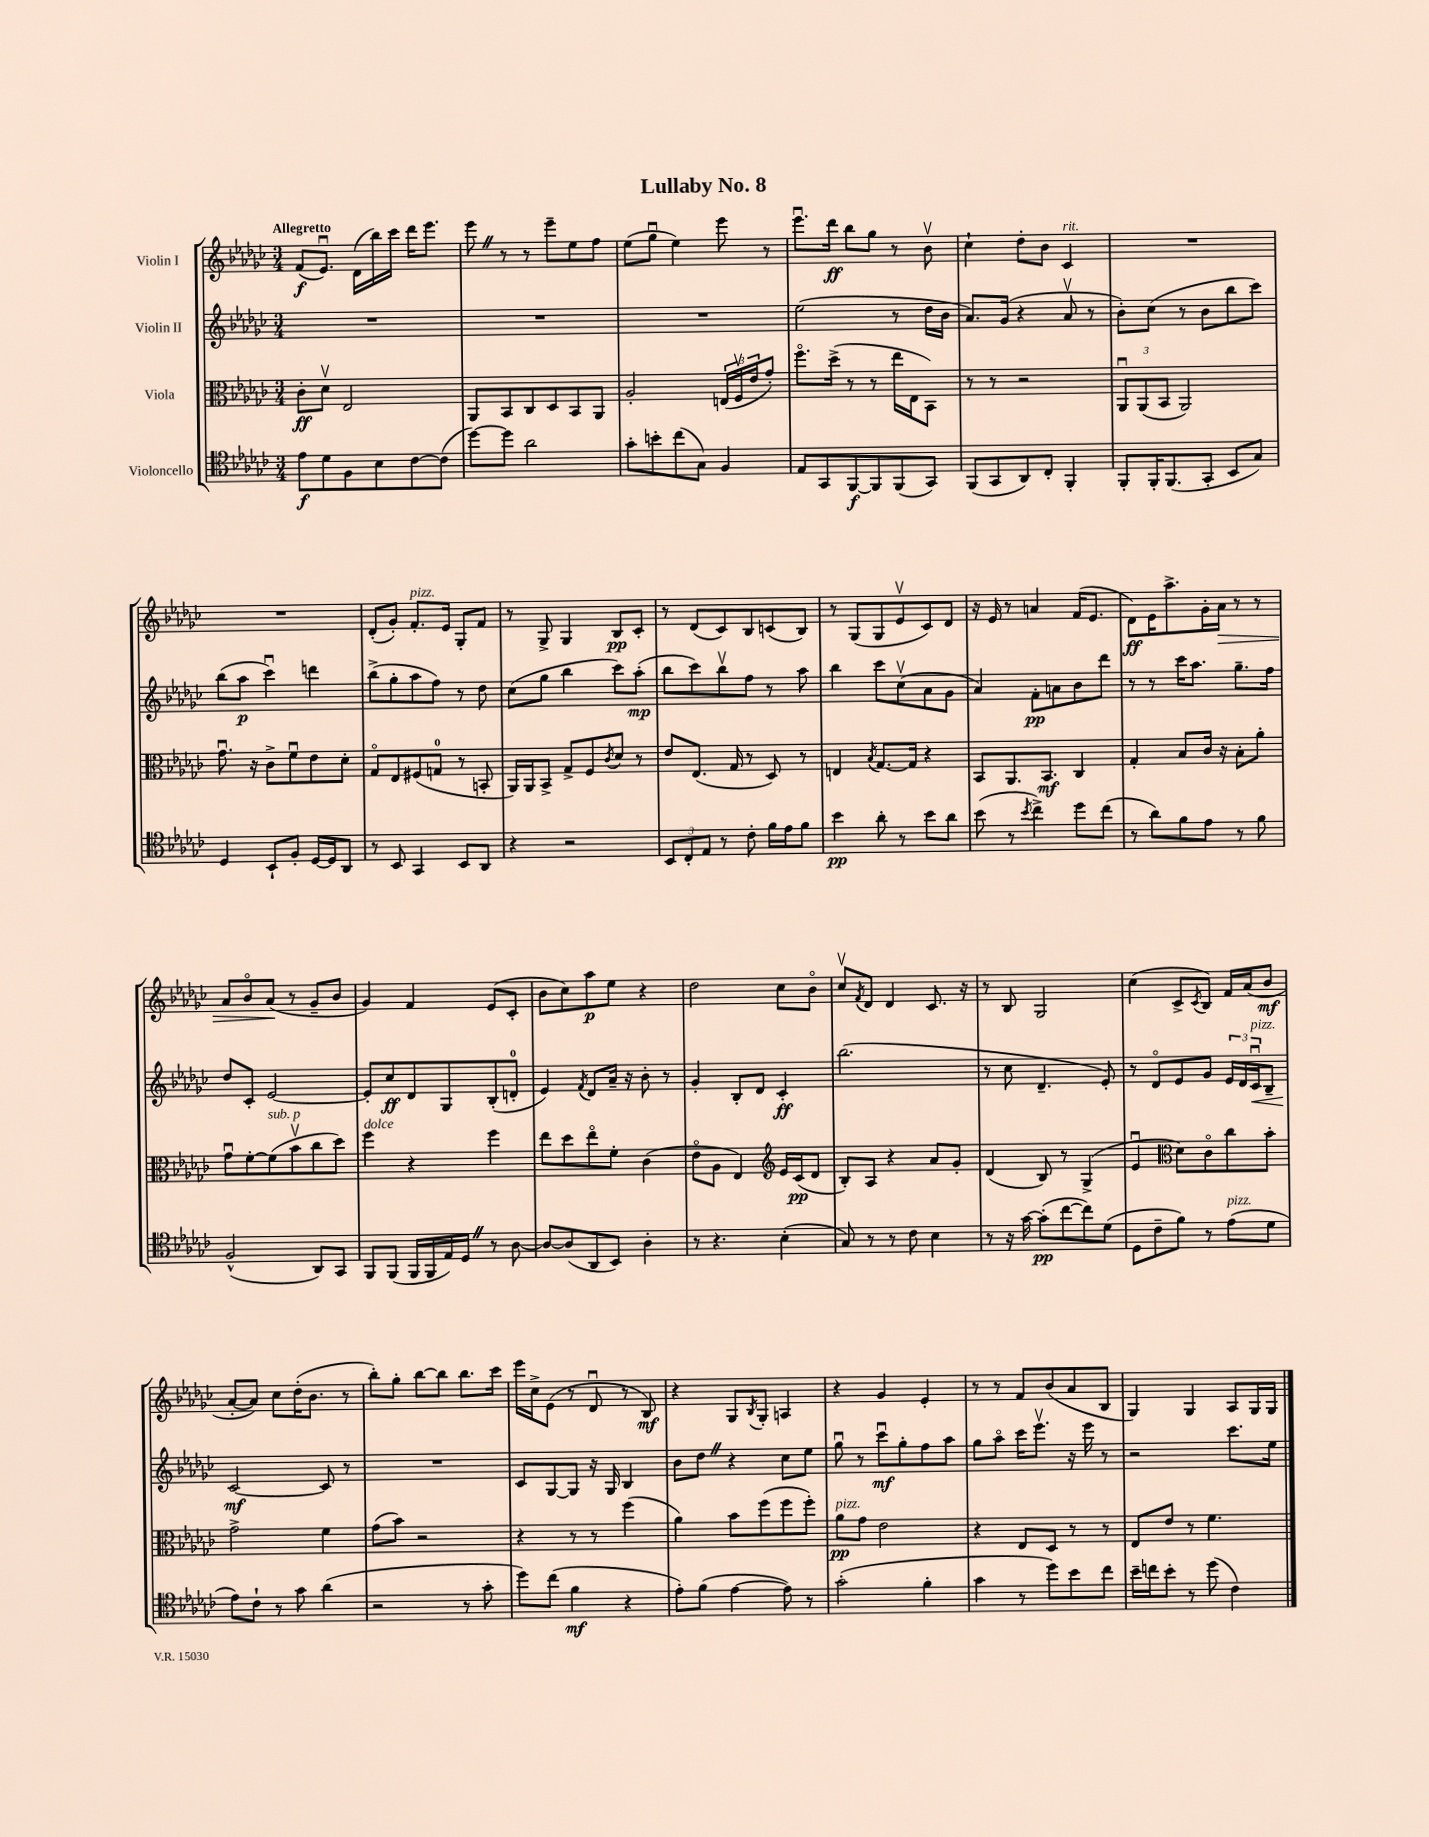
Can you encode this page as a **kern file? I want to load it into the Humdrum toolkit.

**kern	**kern	**kern	**kern
*staff4	*staff3	*staff2	*staff1
*clefC4	*clefC3	*clefG2	*clefG2
*k[b-e-a-d-g-c-]	*k[b-e-a-d-g-c-]	*k[b-e-a-d-g-c-]	*k[b-e-a-d-g-c-]
*M3/4	*M3/4	*M3/4	*M3/4
8e-\L	8c-'\L	2.r	(8f/L
8d-\	8d-v\J	.	8.e-u/J)
8F\	2E-/	.	.
.	.	.	(16d-\LL
8B-\	.	.	16bb-\)
.	.	.	16ccc-\JJ
[8c-\	.	.	16ddd-\LK
.	.	.	8.eee-\J
(8c-\]J	.	.	.
=	=	=	=
[8dd-\L)	8AA-/L	2.r	8eee-\
8dd-\]J	8BB-/	.	8r
2a-\	8C-/	.	8r
.	8D-/	.	8eee-~\L
.	8BB-/	.	8ee-\
.	8AA-/J	.	8ff\J
=	=	=	=
8g-'\L	2A-'/	2.r	(8ee-\L
8b'\	.	.	8gg-u\J
(8cc-\	.	.	4ee-\)
8G-\J)	.	.	.
4F/	(24E/LL	.	8eee-\
.	24Fv/	.	.
.	24e-/J	.	.
.	8g-'/J)	.	8r
=	=	=	=
8E-/L	8.ffo\L	(2ee-\	8.eee-u\L
8GG-/	.	.	.
.	(16dd-^\Jk	.	16ddd-\Jk
[8FF/	8r	.	8bb-\L
8FF/]	8r	.	8gg-\J
(8FF/	16ee-\LL	8r	8r
.	16E-\J	.	.
8GG-/J)	8BB-\J)	16dd-\LL	8b-v\
.	.	16b-\JJ	.
=	=	=	=
(8FF/L	8r	8.a-/L)	4cc-`\
8GG-/	8r	.	.
.	.	(16g-/Jk	.
8AA-/)	2r	4r	8dd-'\L
8C-'/J	.	.	8b-\J
4FF'/	.	8a-v/	4c-/
.	.	8r	.
=	=	=	=
8FF'/L	12AA-u/L	8b-'\L)	2.r
.	(12AA-/	.	.
16FF'/K	.	(8cc-\J	.
.	12BB-/J	.	.
(8.FF/	.	.	.
.	2AA-/)	8r	.
8GG-'/J	.	8b-\L	.
8BB-/L	.	8bb-\	.
8G-/J)	.	8ccc-\J)	.
=	=	=	=
4D-/	8.g-u\	(8bb-\L	2.r
.	.	8aa-\J	.
.	16r	.	.
8BB-`/L	8c-^\L	4ccc-u\)	.
8F'/J	8fu\	.	.
[16D-/LL	8e-\	4ddd\	.
16D-/]J	.	.	.
8AA-/J	8d-'\J	.	.
=	=	=	=
8r	8G-o/L	(8bb-^\L	(8d-'/L
8BB-/	8E-/	8gg-'\	8g-'/J)
4GG-/	(8F#/	8aa-\	8.f'/L
.	8G/J	8ff\J)	.
.	.	.	16e-/Jk
8BB-/L	8r	8r	8G-'/L
8AA-/J	8BB'/	8dd-\	8f/J
=	=	=	=
4r	16AA-/LL)	(8cc-\L	8r
.	16AA-/J	.	.
.	8BB-^/J	8gg-\J	8G-^/
2r	8G-^/L	4bb-\	4G-/
.	8F/	.	.
.	8qc-/	.	.
.	8d-/J	8ccc-\L)	8B-/L
.	8r	(8aa-'\J	8c-'/J
=	=	=	=
12BB-/L	8e-/L	8bb-\L	8r
12C-'/	.	.	.
.	(8.E-/J	8ccc-\)	(8d-/L
12E-/J	.	.	.
8r	.	8bb-v\	8c-/)
.	16G-/	.	.
8c-'\	8r	8ff\J	8B-/
16f\LL	8D-/)	8r	(8c/
16e-\J	.	.	.
8f\J	8r	8aa-\	8B-/J)
=	=	=	=
4b-\	4E/	4bb-\	8r
.	.	.	(8G-/L
.	8qB-/	.	.
8a-'\	[8.G-/L	8ccc-\L	8G-/
8r	.	(8cc-v\	8e-v/
.	16G-/]Jk	.	.
8b-\L	4r	8a-\	8c-/)
8a-\J	.	8g-\J	8d-/J
=	=	=	=
(8b-\	8BB-/L	4a-/)	16r
.	.	.	16e-/
8r	8.AA-/	.	8r
8qb-/	.	.	.
4cc-^\)	.	8f'\L	4a/
.	8.BB-/J	.	.
.	.	8a\	.
8dd-\L	4C-/	8b-\	(16f/LK
.	.	.	8.e-/J
(8cc-\J	.	8ddd-\J	.
=	=	=	=
8r	4G-'/	8r	8d-\L)
8a-\L)	.	8r	16e-\K
.	.	.	8.aa-^\
8f\	8B-/L	16ccc-\LK	.
.	.	8.aa-\J	.
8e-\J	16c-/Jk	.	16g-'\L
.	16r	.	16a-\JJ
8r	8B-'\L	8.gg-~\L	8r
8f\	8a-'\J	.	8r
.	.	16ff\Jk	.
=	=	=	=
(2F^^/	8g-u\L	8dd-/L	8a-/L
.	[8f'\	8c-'/J	8b-o/
.	(8f\]	[2e-/	(8a-/J
.	8b-v\	.	8r
8AA-/L)	8cc-\	.	8g-~/L
8GG-/J	8dd-\J)	.	8b-/J
=	=	=	=
8FF/L	4ff\	8e-'/]L	4g-/)
(8FF/J	.	8cc-/	.
16FF/LL	4r	8d-/	4f/
16FF/	.	.	.
16E-/)	.	8G-/	.
16D-/JJ	.	.	.
8r	4ff\	(8B-'/	(8e-/L
[8A-\	.	8d'/J	8c-'/J
=	=	=	=
8A-/_L	8ee-\L	4e-/)	8b-\L
(8A-/]	8dd-\	.	8cc-\)
.	.	8qf/	.
8AA-/	8ee-o\	8d-/L	8aa-\
8BB-/J)	8f'\J	16a-~/Jk	8ee-\J
.	.	16r	.
4A-'\	(4c-\	8b-'\	4r
.	.	8r	.
=	=	=	=
8r	8e-o\L	4g-'/	2dd-\
4.r	8A-\J	.	.
.	4E-/)	8B-'/L	.
.	.	8d-/J	.
*	*clefG2	*	*
(4B-'\	16e-/LL	4c-'/	8cc-\L
.	(16c-/J	.	.
.	8d-/J	.	8b-o\J
=	=	=	=
8G-/)	8B-'/L)	(2.bb-\	8cc-v/L
.	.	.	8qf/
8r	8A-/J	.	8d-/J
8r	4r	.	4d-/
8c-\	.	.	.
4B-\	8a-/L	.	8.c-/
.	8g-'/J	.	.
.	.	.	16r
=	=	=	=
8r	(4d-/	8r	8r
16r	.	8cc-\	8B-/
[16g-\	.	.	.
(8g-'\]L	8B-/)	4.d-~/	2G-/
[8cc-\	8r	.	.
8cc-\])	(4G-^/	.	.
(8d-\J	.	8e-'/)	.
=	=	=	=
8D-\L	4e-u/	8r	(4cc-\
8c-~\	.	8d-o/L	.
*	*clefC3	*	*
8f\J)	8d-\L)	8e-/	8c-^/L
.	.	.	8qc-/
8r	8c-o\	8g-/J	8B-/J)
(8e-\L	8cc-\	24e-/LL	16f/LL
.	.	24d-/	.
.	.	.	(16a-/J
.	.	24c-u/J	.
8d-\J	8b-'\J	8B-~/J	8b-/J
=	=	=	=
8e-\L)	2g-^\	[2c-/	[8a-'/L
8c-`\J	.	.	8a-/]J)
8r	.	.	8cc-\L
8g-\	.	.	(16dd-'\K
.	.	.	8.b-\J
(4a-\	4f\	8c-/]	.
.	.	8r	8r
=	=	=	=
2r	(8g-\L	2.r	8bb-'\L)
.	8b-\J)	.	8gg-'\J
.	2r	.	[8bb-\L
.	.	.	8bb-\]J
8r	.	.	8.bb-\L
8g-'\	.	.	.
.	.	.	16ccc-\Jk
=	=	=	=
8dd-\L)	4r	8c-/L	16eee-\LL
.	.	.	16cc-^\J
(8cc-\J	.	[8G-/	(8e-\J
4f\	8r	8G-/]J	8r
.	8r	16r	8d-u/
.	.	16G-/	.
4r	(4ff\	4B-/	8r
.	.	.	8B-/)
=	=	=	=
8e-'\L)	4a-\)	8b-\L	4r
(8f\J	.	8dd-\J	.
[4e-\	8b-\L	4r	8G-/L
.	.	.	8qB-/
.	(8ff\	.	8G-'/J
8e-\])	8ff\	8cc-\L	4A/
8r	8ff'\J)	8ee-\J	.
=	=	=	=
(2g-'\	8a-\L	8gg-u\	4r
.	8g-\J	8r	.
.	2e-\	8ccc-u\L	4g-/
.	.	8gg-'\	.
4f'\	.	8ff\	4e-'/
.	.	8aa-\J	.
=	=	=	=
4g-\	4r	8gg-\L	8r
.	.	8aa-o\J	8r
8r	8E-/L	16ccc-\LK	8f/L
.	.	8.eee-v\J	.
8dd-\L)	8D-/J	.	(8b-/
8b-\	8r	16r	8a-/
.	.	16eee-\	.
8cc-\J	8r	8r	8B-/J
=	=	=	=
16b-~\LL	8E-/L	2r	4G-/)
16cc\J	.	.	.
8b-'\J	8e-/J	.	.
8r	8r	.	4G-/
(8dd-\	4.f\	.	.
4c-\)	.	8.ccc-\L	8A-/L
.	.	.	16G-/L
.	.	16ee-\Jk	16G-/JJ
==	==	==	==
*-	*-	*-	*-
